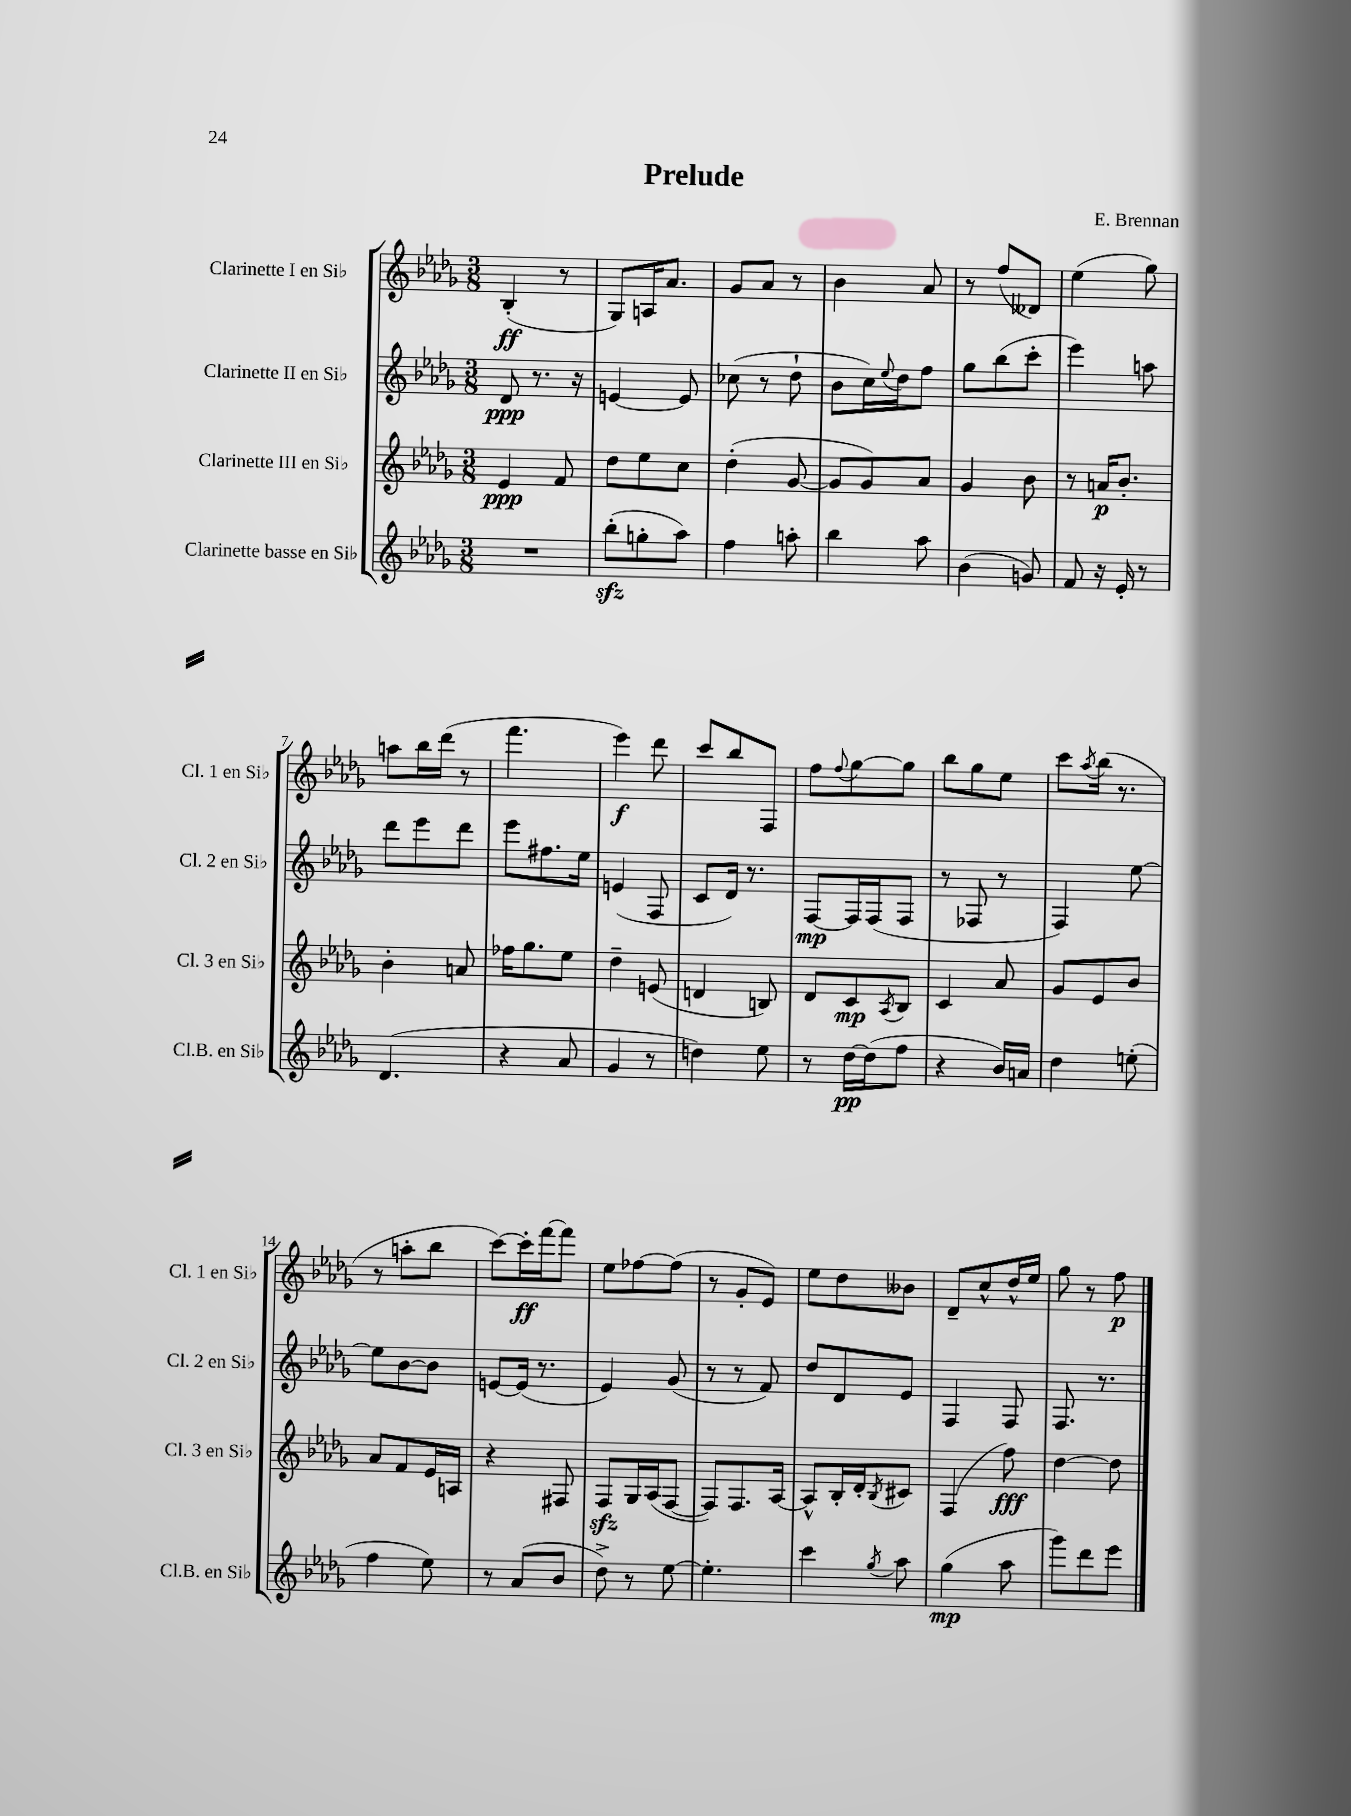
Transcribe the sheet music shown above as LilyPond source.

\header { title = "Prelude" composer = "E. Brennan" }
<<
\new StaffGroup <<
\new Staff = "s0" \with { instrumentName = "Clarinette I en Sib" shortInstrumentName = "Cl. 1 en Sib" } {
    \clef treble \key des \major \numericTimeSignature \time 3/8
    bes4-.\ff( r8 |
    ges8) a16 aes'8. |
    ges'8 aes'8 r8 |
    bes'4 aes'8 |
    r8 f''8( deses'8) |
    ees''4( ges''8) |
    a''8 bes''16 des'''16( r8 |
    f'''4. |
    ees'''4\f) des'''8 |
    c'''8 bes''8 f8 |
    f''8 \appoggiatura { f''8 } ges''8~ ges''8 |
    bes''8 ges''8 ees''8 |
    c'''8 \acciaccatura { aes''8 } bes''16( r8. |
    r8 a''8-. bes''8 |
    c'''8~) c'''16-.\ff f'''16~ f'''8 |
    ees''8 fes''8~ fes''8( |
    r8 ges'8-. ees'8) |
    ees''8 des''8 beses'8 |
    des'8-- c''8-^ des''16-^ ees''16 |
    ges''8 r8 f''8\p \bar "|." |
}
\new Staff = "s1" \with { instrumentName = "Clarinette II en Sib" shortInstrumentName = "Cl. 2 en Sib" } {
    \clef treble \key des \major \numericTimeSignature \time 3/8
    des'8\ppp r8. r16 |
    e'4~ e'8 |
    ces''8( r8 des''8-! |
    bes'8 c''16) \appoggiatura { ees''8 } des''16 f''8 |
    ges''8 bes''8( c'''8-. |
    ees'''4) a''8 |
    des'''8 ees'''8 des'''8 |
    ees'''8 fis''8. ees''16 |
    e'4( f8 |
    c'8 des'16) r8. |
    f8~\mp f16 f16( f8 |
    r8 fes8 r8 |
    f4) ees''8~ |
    ees''8 bes'8~ bes'8 |
    e'8~ e'16( r8. |
    ees'4) ges'8( |
    r8 r8 f'8) |
    des''8 des'8 ees'8 |
    f4 f8 |
    f8. r8. \bar "|." |
}
\new Staff = "s2" \with { instrumentName = "Clarinette III en Sib" shortInstrumentName = "Cl. 3 en Sib" } {
    \clef treble \key des \major \numericTimeSignature \time 3/8
    ees'4\ppp f'8 |
    des''8 ees''8 c''8 |
    des''4-.( ges'8~ |
    ges'8 ges'8) aes'8 |
    ges'4 bes'8 |
    r8 a'16\p bes'8.-. |
    bes'4-. a'8 |
    fes''16 ges''8. ees''8 |
    des''4-- e'8( |
    d'4 b8) |
    des'8 c'8\mp \acciaccatura { aes8 } bes8 |
    c'4 aes'8 |
    ges'8 ees'8 bes'8 |
    aes'8 f'8 ees'16 a16 |
    r4 fis8 |
    f8\sfz ges16 aes16( f8~ |
    f8) f8. aes16~ |
    aes8-^ bes16-. des'16-. \acciaccatura { bes8 } cis'8 |
    f4( f''8\fff) |
    des''4~ des''8 \bar "|." |
}
\new Staff = "s3" \with { instrumentName = "Clarinette basse en Sib" shortInstrumentName = "Cl.B. en Sib" } {
    \clef treble \key des \major \numericTimeSignature \time 3/8
    R4. |
    bes''8-.\sfz( g''8-. aes''8) |
    f''4 a''8-. |
    bes''4 aes''8 |
    bes'4( g'8) |
    f'8 r16 ees'16-. r8 |
    des'4.( |
    r4 aes'8 |
    ges'4 r8 |
    d''4) ees''8 |
    r8 des''16~\pp des''16( f''8 |
    r4 bes'16) a'16 |
    des''4 e''8-.( |
    f''4 ees''8) |
    r8 aes'8( bes'8 |
    des''8->) r8 ees''8~ |
    ees''4.-. |
    c'''4 \acciaccatura { ges''8 } aes''8 |
    ges''4\mp( aes''8 |
    ges'''8) des'''8 ees'''8 \bar "|." |
}
>>
>>
